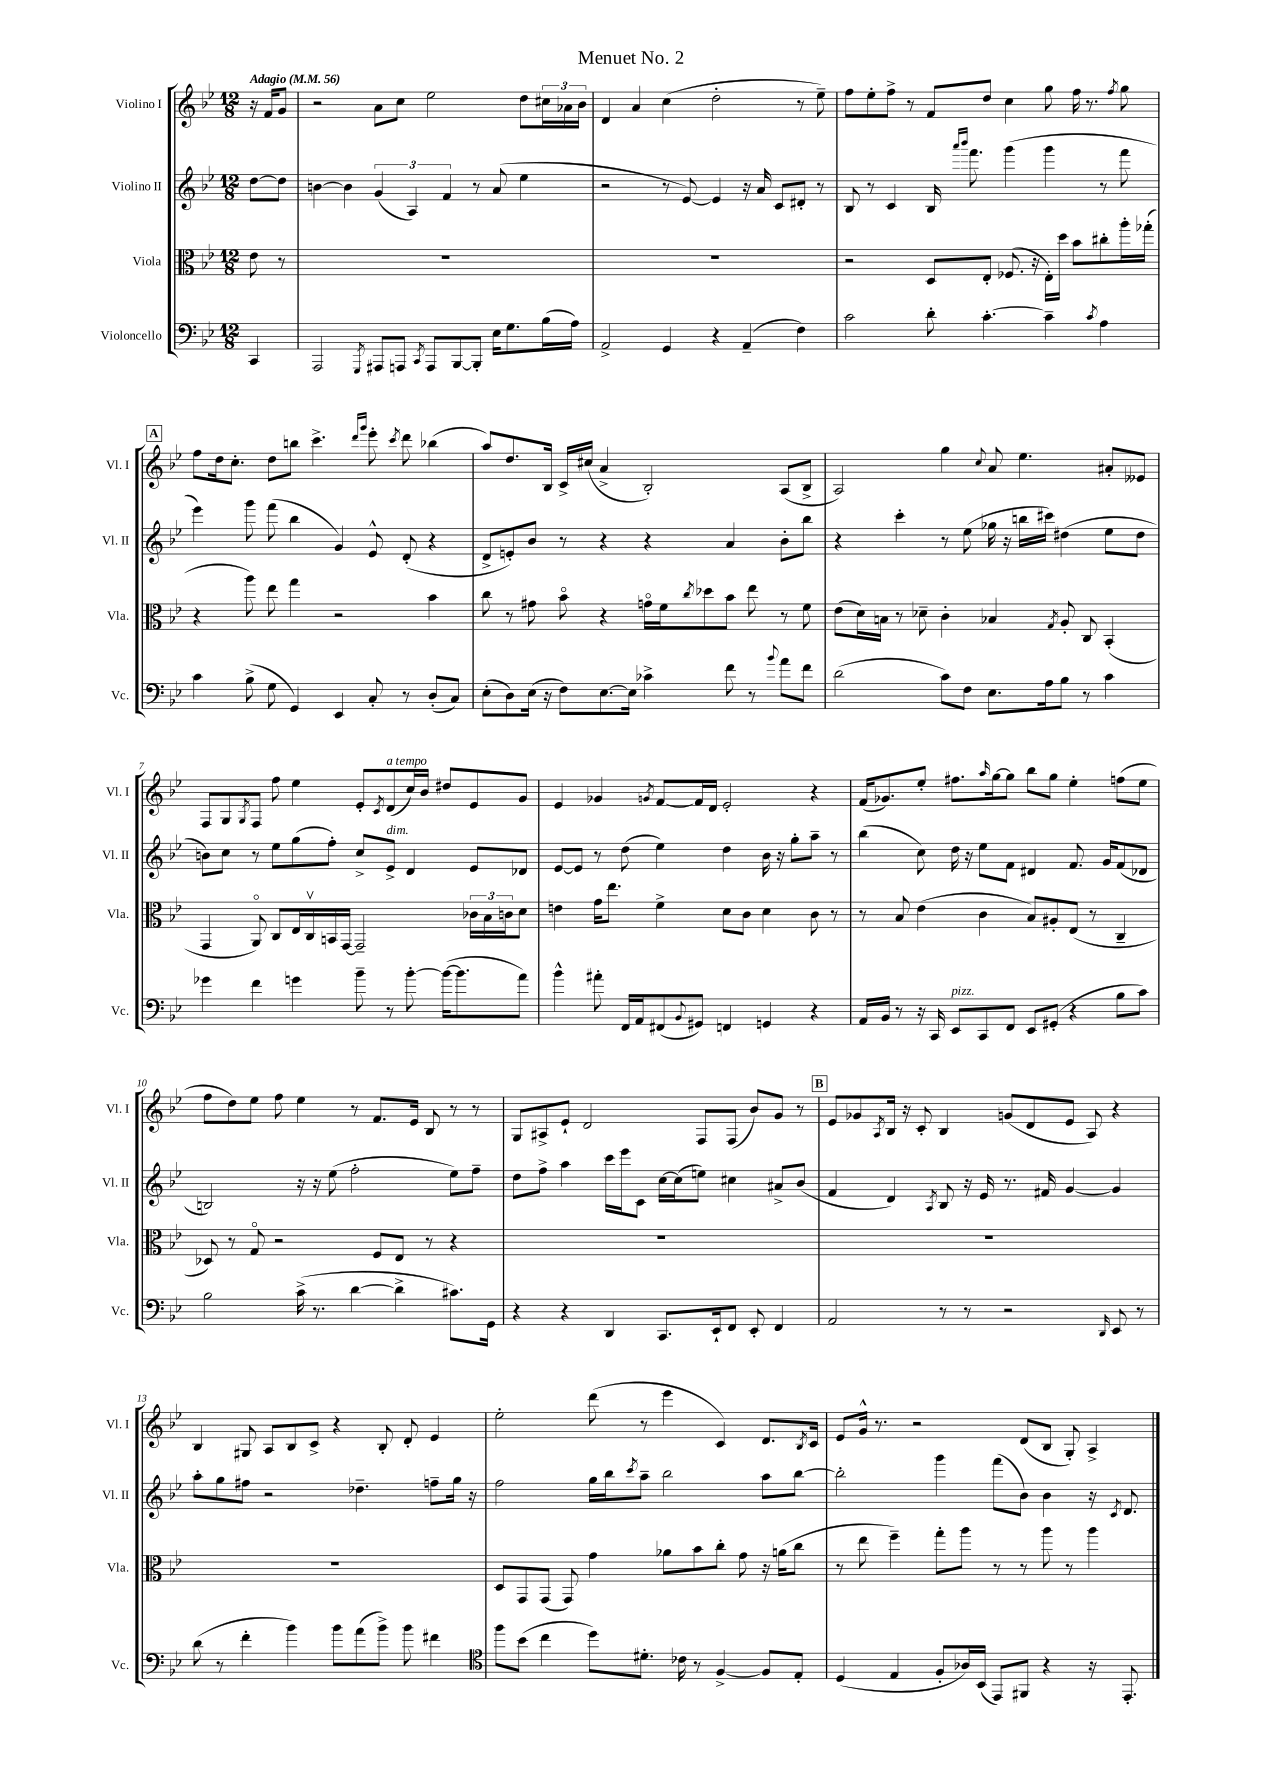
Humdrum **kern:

**kern	**kern	**kern	**kern
*staff4	*staff3	*staff2	*staff1
*clefF4	*clefC3	*clefG2	*clefG2
*k[b-e-]	*k[b-e-]	*k[b-e-]	*k[b-e-]
*M12/8	*M12/8	*M12/8	*M12/8
*MM56	*MM56	*MM56	*MM56
4CC	8e-	[8dd	16r
.	.	.	16f
.	8r	8dd]	8g
=	=	=	=
2AAA	1.r	[4b	2r
.	.	4b]	.
8qGGG	.	.	.
8AAA#	.	(6g	8a
8AAA	.	.	8cc
.	.	6A)	.
8qCC	.	.	.
8AAA	.	.	2ee-
.	.	6f	.
[8BBB-	.	.	.
8BBB-']	.	8r	.
16E-	.	(8a	.
8.G	.	.	.
.	.	4ee-	8dd
(16B-	.	.	24cc#
.	.	.	24a-
16A)	.	.	.
.	.	.	24b-
=	=	=	=
2AA^	1.r	2r	4d
.	.	.	4a
4GG	.	8r	(4cc
.	.	[8e-)	.
4r	.	4e-]	2dd'
(4AA~	.	16r	.
.	.	16a	.
.	.	8c	.
4F)	.	8d#'	8r
.	.	8r	8ee-~)
=	=	=	=
2c	2r	8B-	8ff
.	.	8r	8ee-'
.	.	4c	8ff^
.	.	.	8r
8d'	8D	16B-	8f
.	.	16qqaaa	.
.	.	16qqbbb-	.
.	.	8.fff	.
[4.c'	8E-'	.	8dd
.	(8.F-	(4ggg	4cc
.	16r	.	.
4c~]	16E-')	4ggg	8gg
.	16dd	.	.
.	8b-	.	16ff
.	.	.	8.r
8qc	.	.	.
4A	8cc#'	8r	.
.	.	.	8qff
.	16aa'	8fff	8gg
.	(16gg-'	.	.
=	=	=	=
4c	4r	4eee-)	8ff
.	.	.	16dd
.	.	.	8.cc'
(8B-^	8aa)	8ggg	.
8G	8ee-	(8fff	8dd
4GG)	4gg	4bb-	8bb
.	.	.	4.ccc^
4EE-	2r	4g)	.
.	.	.	16qqddd
.	.	.	16qqggg
8C'	.	8e-^^	8eee-'
.	.	.	8qccc
8r	.	(8d'	8ddd
(8D'	4b-	4r	(4bb-
8C)	.	.	.
=	=	=	=
(8E-'	8cc	8d^	8aa)
8D)	8r	8e')	8.dd
(16E-	8g#	8b-	.
16r	.	.	16B-
8F)	8b-o	8r	16c^
.	.	.	(16cc#
[8.E-	4r	4r	4a^
16E-]	.	.	.
4c-^	16go	4r	2B-')
.	16f	.	.
.	8qcc	.	.
.	8dd-	.	.
8f	8b-	4a	.
8r	8ee-	.	.
8qqb-	.	.	.
8a	8r	8b-'	(8A
8f	8f	8bb-	8B-^
=	=	=	=
(2d	(8e-	4r	2A)
.	16d)	.	.
.	16B	.	.
.	8r	4ccc'	.
.	8d-~	.	.
8c)	4c'	8r	4gg
8F	.	(8ee-	.
.	.	.	8qqcc
8.E-	4B-	16gg-	8a
.	.	16r	.
.	.	16bb	4.ee-
16A	.	16ccc#)	.
.	8qG	.	.
8B-	8A'	(4dd#	.
8r	8C	.	.
4c	(4BB-'	8ee-	8a#'
.	.	8dd#	8e--
=	=	=	=
4g-	4GG	8b)	8F
.	.	8cc	8G
.	.	.	8qG
4f	8AAo)	8r	8F
.	8C	8ee-	8ff
4g	16E-	(8gg	4ee-
.	16Cv	.	.
.	16BB	8ff')	.
.	[16GG	.	.
8b-~	2GG~]	8cc^	8e-'
.	.	.	8qc
8r	.	8e-^	(8d
[8b-'	.	4d	16cc)
.	.	.	16b-
(16b-_	.	.	8dd#
8.b-]	.	.	.
.	24c-	8e-	8e-
.	24B-	.	.
.	24c	.	.
8a)	8d	8d-	8g
=	=	=	=
4b-^^	4e	[8e-	4e-
.	.	8e-]	.
8a#'	16g	8r	4g-
.	8.ee-	.	.
16FF	.	(8dd	.
16AA	.	.	.
.	.	.	8qg
(8FF#	4f^	4ee-)	[8f
8qqBB-	.	.	.
8GG#)	.	.	16f]
.	.	.	16d
4FF	8d	4dd	2e-'
.	8c	.	.
4GG	4d	16b-	.
.	.	16r	.
.	.	8gg'	.
4r	8c	8aa~	4r
.	8r	8r	.
=	=	=	=
16AA	8r	(4bb-	(16f
16BB-	.	.	8.g-)
8r	8B-	.	.
16r	(4e-	8cc)	8ee-'
16CC	.	.	.
8EE-	.	16dd	8.ff#
.	.	16r	.
8CC	4c	8ee-	.
.	.	.	16qqaa
.	.	.	[16gg
8FF	.	8f	8gg]
8EE-	8B-)	4d#	8bb-
(8GG#'	8A#'	.	8gg
4r	(8E-	8.f	4ee-'
.	8r	.	.
.	.	16g	.
8B-	4C~	(8f	(8ff
8c)	.	8d-	8ee-
=	=	=	=
2B-	8D-)	2B)	8ff
.	8r	.	8dd)
.	8Go	.	8ee-
.	2r	.	8ff
(16c^	.	16r	4ee-
8.r	.	16r	.
.	.	(8ee-	.
[4d	.	2ff'	8r
.	8F	.	8.f
4d^]	8E-	.	.
.	.	.	16e-
.	8r	.	8B-
8.c#)	4r	8ee-)	8r
.	.	8ff~	8r
16GG	.	.	.
=	=	=	=
4r	1.r	8dd	8G
.	.	8ff^	8A#^
4r	.	4aa	8e-`
.	.	.	2d
4DD	.	16ccc	.
.	.	16eee-	.
.	.	8c	.
8.CC	.	[16cc	.
.	.	(16cc]	.
.	.	8ee)	8F
16EE-`	.	.	.
8FF	.	4cc#	(8F
8EE-'	.	.	8b-)
4FF	.	8a#^	8g
.	.	(8b-	8r
=	=	=	=
2AA	1.r	4f	8e-
.	.	.	8g-
.	.	.	8qA
.	.	4d)	16B-
.	.	.	16r
.	.	.	8c'
.	.	8qA	.
8r	.	8B-	4B-
8r	.	16r	.
.	.	16e-	.
2r	.	8.r	(8g
.	.	.	8d
.	.	16f#	.
.	.	[4g	8e-
.	.	.	8A)
16qqDD	.	.	.
8EE-	.	4g]	4r
8r	.	.	.
=	=	=	=
(8d	1.r	8aa'	4B-
8r	.	8gg	.
4f'	.	8ff#	8G#
.	.	2r	8A
4b-)	.	.	8B-
.	.	.	8c^
8b-	.	.	4r
(8a	.	4.dd-~	.
8b-^)	.	.	8B-'
8b-	.	.	8d'
4f#	.	8ff~	4e-
.	.	16gg	.
.	.	16r	.
=	=	=	=
*clefC4	*	*	*
8ff	8D	2ff	2ee-'
(8b-	8GG	.	.
4cc	(8GG	.	.
.	8GG)	.	.
8dd)	4g	16gg	(8ddd
.	.	16bb-	.
.	.	8qccc	.
8.d#'	.	8aa~	8r
.	8a-	2bb-	4eee-
16c-	.	.	.
8r	8b-	.	.
[4F^	8cc'	.	4c)
.	8g	.	.
8F]	16r	8aa	8.d
.	(16a	.	.
8E-'	8cc	[8bb-	.
.	.	.	8qB-
.	.	.	16c
=	=	=	=
(4D	8r	2bb-']	8e-
.	8ee-	.	16g^^
.	.	.	8.r
4E-	4ff~)	.	.
.	.	.	2r
8F'	8gg'	4ggg	.
16A-)	8aa	.	.
(16BB-	.	.	.
8EE-)	8r	(8fff	.
8FF#	8r	8b-)	(8d
4r	8aa	4b-	8B-
.	8r	.	8G')
16r	4aa	16r	4A^
.	.	8qc	.
8.EE-'	.	8.d	.
==	==	==	==
*-	*-	*-	*-
